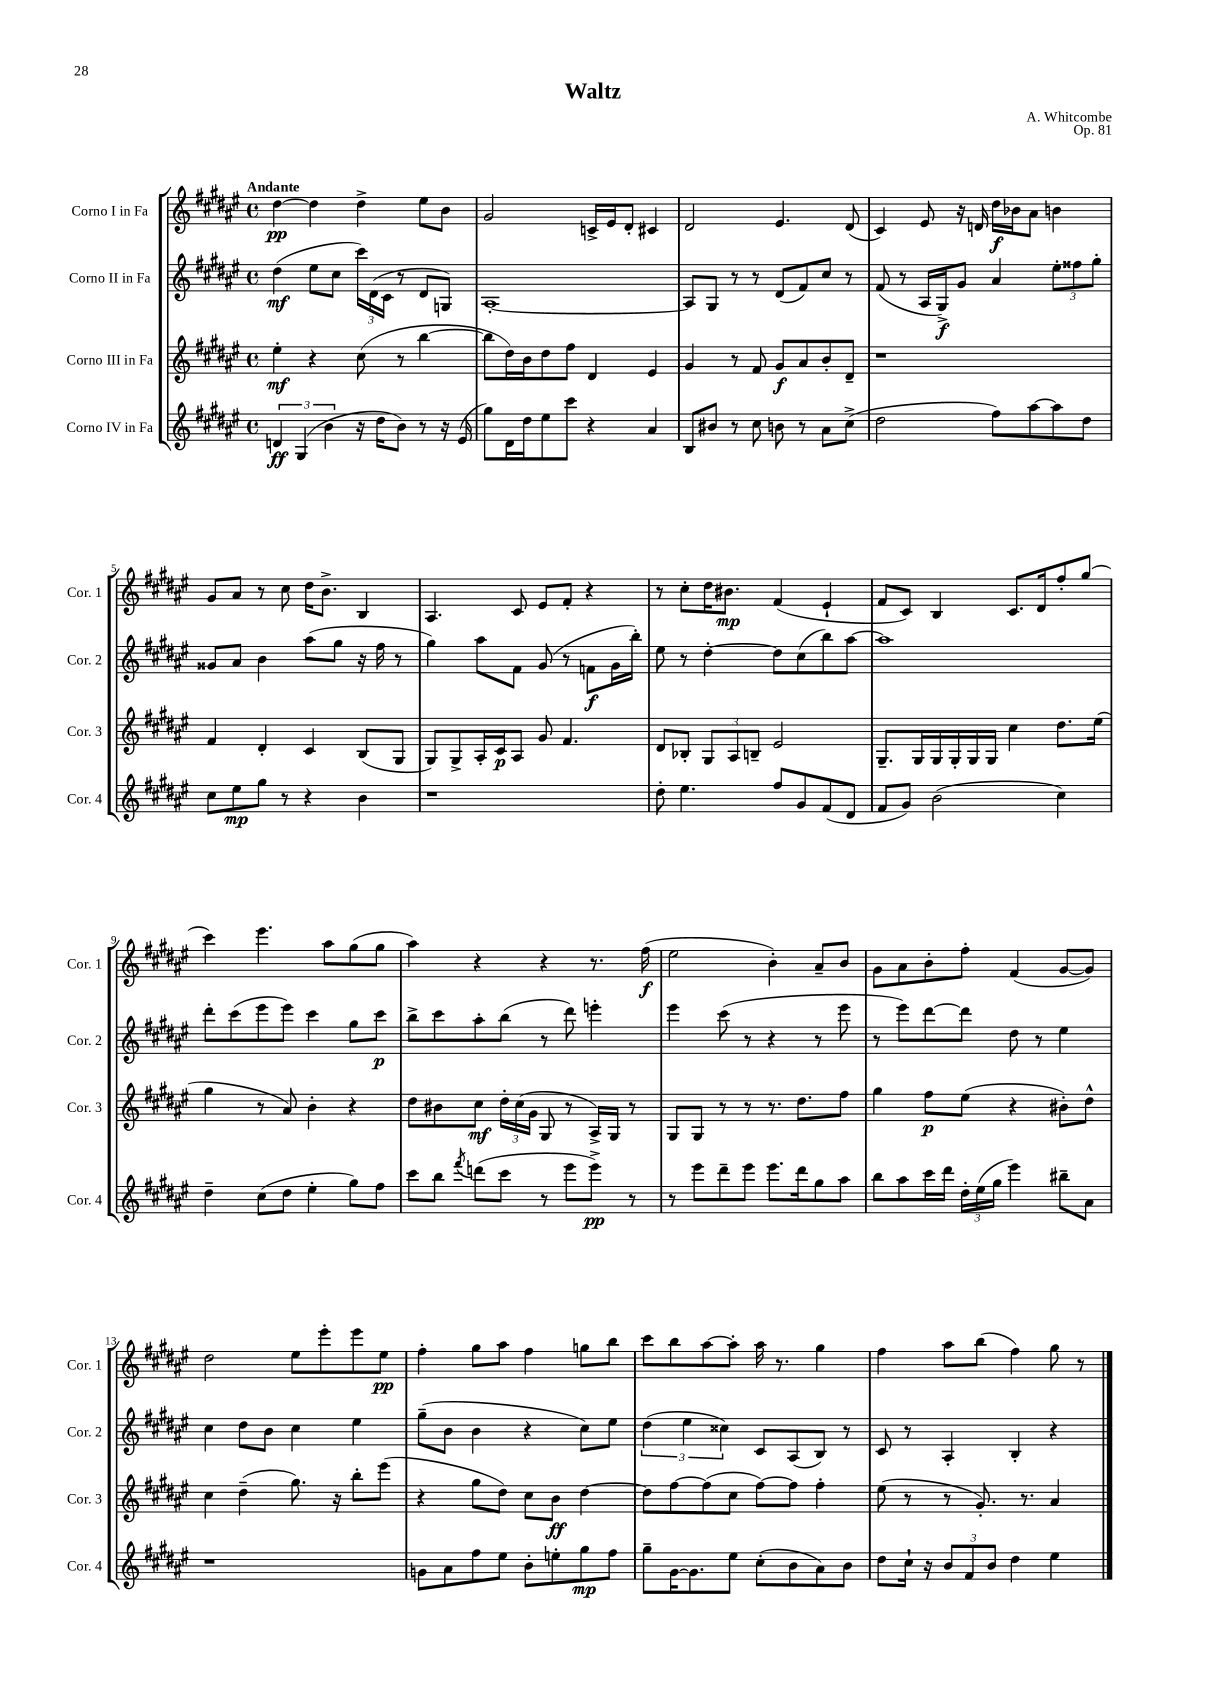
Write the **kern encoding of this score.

**kern	**kern	**kern	**kern
*staff4	*staff3	*staff2	*staff1
*clefG2	*clefG2	*clefG2	*clefG2
*k[f#c#g#d#a#e#]	*k[f#c#g#d#a#e#]	*k[f#c#g#d#a#e#]	*k[f#c#g#d#a#e#]
*M4/4	*M4/4	*M4/4	*M4/4
*met(c)	*met(c)	*met(c)	*met(c)
6d	4ee#'	(4dd#	[4dd#
(6G#	.	.	.
.	4r	8ee#	4dd#]
6b	.	.	.
.	.	8cc#	.
16r	(8cc#	24ccc#)	4dd#^
.	.	(24d#	.
16dd#	.	.	.
.	.	24c#	.
8b)	8r	8r	.
8r	[4bb	8d#	8ee#
16r	.	8G)	8b
(16e#	.	.	.
=	=	=	=
8gg#)	8bb]	[1A#'	2g#
16d#	16dd#)	.	.
16dd#	16b	.	.
8ee#	8dd#	.	.
8ccc#	8ff#	.	.
4r	4d#	.	16c^
.	.	.	16e#
.	.	.	8d#'
4a#	4e#	.	4c#
=	=	=	=
8B	4g#	8A#]	2d#
8b#	.	8G#	.
8r	8r	8r	.
8cc#	8f#	8r	.
8b	8g#	(8d#	4.e#
8r	8a#	8f#)	.
8a#	8b'	8cc#	.
(8cc#^	8d#~	8r	(8d#
=	=	=	=
2dd#	1r	(8f#	4c#)
.	.	8r	.
.	.	16A#	8e#
.	.	16G#^)	.
.	.	8g#	16r
.	.	.	16d
8ff#)	.	4a#	16dd#
.	.	.	16b-
[8aa#	.	.	8a#
8aa#]	.	12ee#'	4b
.	.	12ff##	.
8dd#	.	.	.
.	.	12gg#'	.
=	=	=	=
8cc#	4f#	8g##	8g#
8ee#	.	8a#	8a#
8gg#	4d#'	4b	8r
8r	.	.	8cc#
4r	4c#	(8aa#	16dd#
.	.	.	8.b^
.	.	8gg#	.
4b	(8B	16r	4B
.	.	16ff#	.
.	8G#	8r	.
=	=	=	=
1r	8G#)	4gg#)	4.A#
.	8G#^	.	.
.	16A#'	8aa#	.
.	16c#	.	.
.	8A#	8f#	8c#
.	8g#	(8g#	8e#
.	4.f#	8r	8f#'
.	.	8f	4r
.	.	16g#	.
.	.	16bb')	.
=	=	=	=
8dd#'	8d#	8ee#	8r
4.ee#	8B-'	8r	8cc#'
.	12G#	[4dd#'	16dd#
.	.	.	8.b#
.	12A#	.	.
.	12B~	.	.
8ff#	2e#	8dd#]	(4f#
8g#	.	(8cc#	.
(8f#	.	8bb)	4e#`
8d#	.	[8aa#	.
=	=	=	=
8f#	8.G#~	1aa#]	8f#
8g#)	.	.	8c#)
.	16G#	.	.
(2b	16G#	.	4B
.	16G#'	.	.
.	16G#	.	.
.	16G#	.	.
.	4cc#	.	8.c#
.	.	.	16d#
4cc#)	8.dd#	.	8ff#'
.	.	.	(8gg#
.	(16ee#	.	.
=	=	=	=
4dd#~	4gg#	8ddd#'	4ccc#)
.	.	(8ccc#	.
(8cc#	8r	8eee#	4.eee#
8dd#	8a#)	8eee#)	.
4ee#'	4b'	4ccc#	.
.	.	.	8aa#
8gg#)	4r	8gg#	(8gg#
8ff#	.	8ccc#	8gg#
=	=	=	=
8ccc#	8dd#	8bb^	4aa#)
8bb	8b#	8ccc#	.
8qfff#	.	.	.
(8ddd	8cc#	8aa#'	4r
8ccc#	24dd#'	(8bb	.
.	(24cc#	.	.
.	24g#	.	.
8r	8G#	8r	4r
8eee#	8r	8ddd#)	.
8eee#^)	16A#^)	4eee'	8.r
.	16G#	.	.
8r	8r	.	.
.	.	.	(16ff#
=	=	=	=
8r	8G#	4eee#	2ee#
8eee#	8G#	.	.
8ddd#~	8r	(8ccc#	.
8eee#	8r	8r	.
8.eee#	8.r	4r	4b')
16ddd#	8.dd#	.	.
8gg#	.	8r	8a#~
8aa#	8ff#	8eee#	8b
=	=	=	=
8bb	4gg#	8r	8g#
8aa#	.	8eee#)	8a#
16ccc#	8ff#	[8ddd#	8b'
16ddd#	.	.	.
24dd#'	(8ee#	8ddd#]	8ff#'
(24ee#	.	.	.
24gg#	.	.	.
4eee#)	4r	8dd#	(4f#
.	.	8r	.
8bb#~	8b#')	4ee#	[8g#
8a#	8dd#^^	.	8g#])
=	=	=	=
1r	4cc#	4cc#	2dd#
.	(4dd#~	8dd#	.
.	.	8b	.
.	8.gg#)	4cc#	8ee#
.	.	.	8eee#'
.	16r	.	.
.	8bb'	4ee#	8eee#
.	(8eee#	.	8ee#
=	=	=	=
8g	4r	(8gg#~	4ff#'
8a#	.	8b	.
8ff#	8gg#	4b	8gg#
8ee#	8dd#)	.	8aa#
8b'	8cc#	4r	4ff#
8ee'	8b	.	.
8gg#	[4dd#	8cc#)	8gg
8ff#	.	8ee#	8bb
=	=	=	=
8gg#~	8dd#]	(6dd#	8ccc#
[16g#	[8ff#	.	8bb
.	.	6ee#	.
8.g#]	.	.	.
.	(8ff#]	.	[8aa#
.	.	6cc##)	.
8ee#	8cc#	.	8aa#']
(8cc#'	[8ff#)	8c#	16aa#
.	.	.	8.r
8b	8ff#]	(8A#	.
8a#)	4ff#'	8B)	4gg#
8b	.	8r	.
=	=	=	=
8dd#	(8ee#	8c#	4ff#
16cc#`	8r	8r	.
16r	.	.	.
12b	8r	4A#'	8aa#
12f#	.	.	.
.	8.g#')	.	(8bb
12b	.	.	.
4dd#	.	4B'	4ff#)
.	8.r	.	.
4ee#	4a#	4r	8gg#
.	.	.	8r
==	==	==	==
*-	*-	*-	*-
